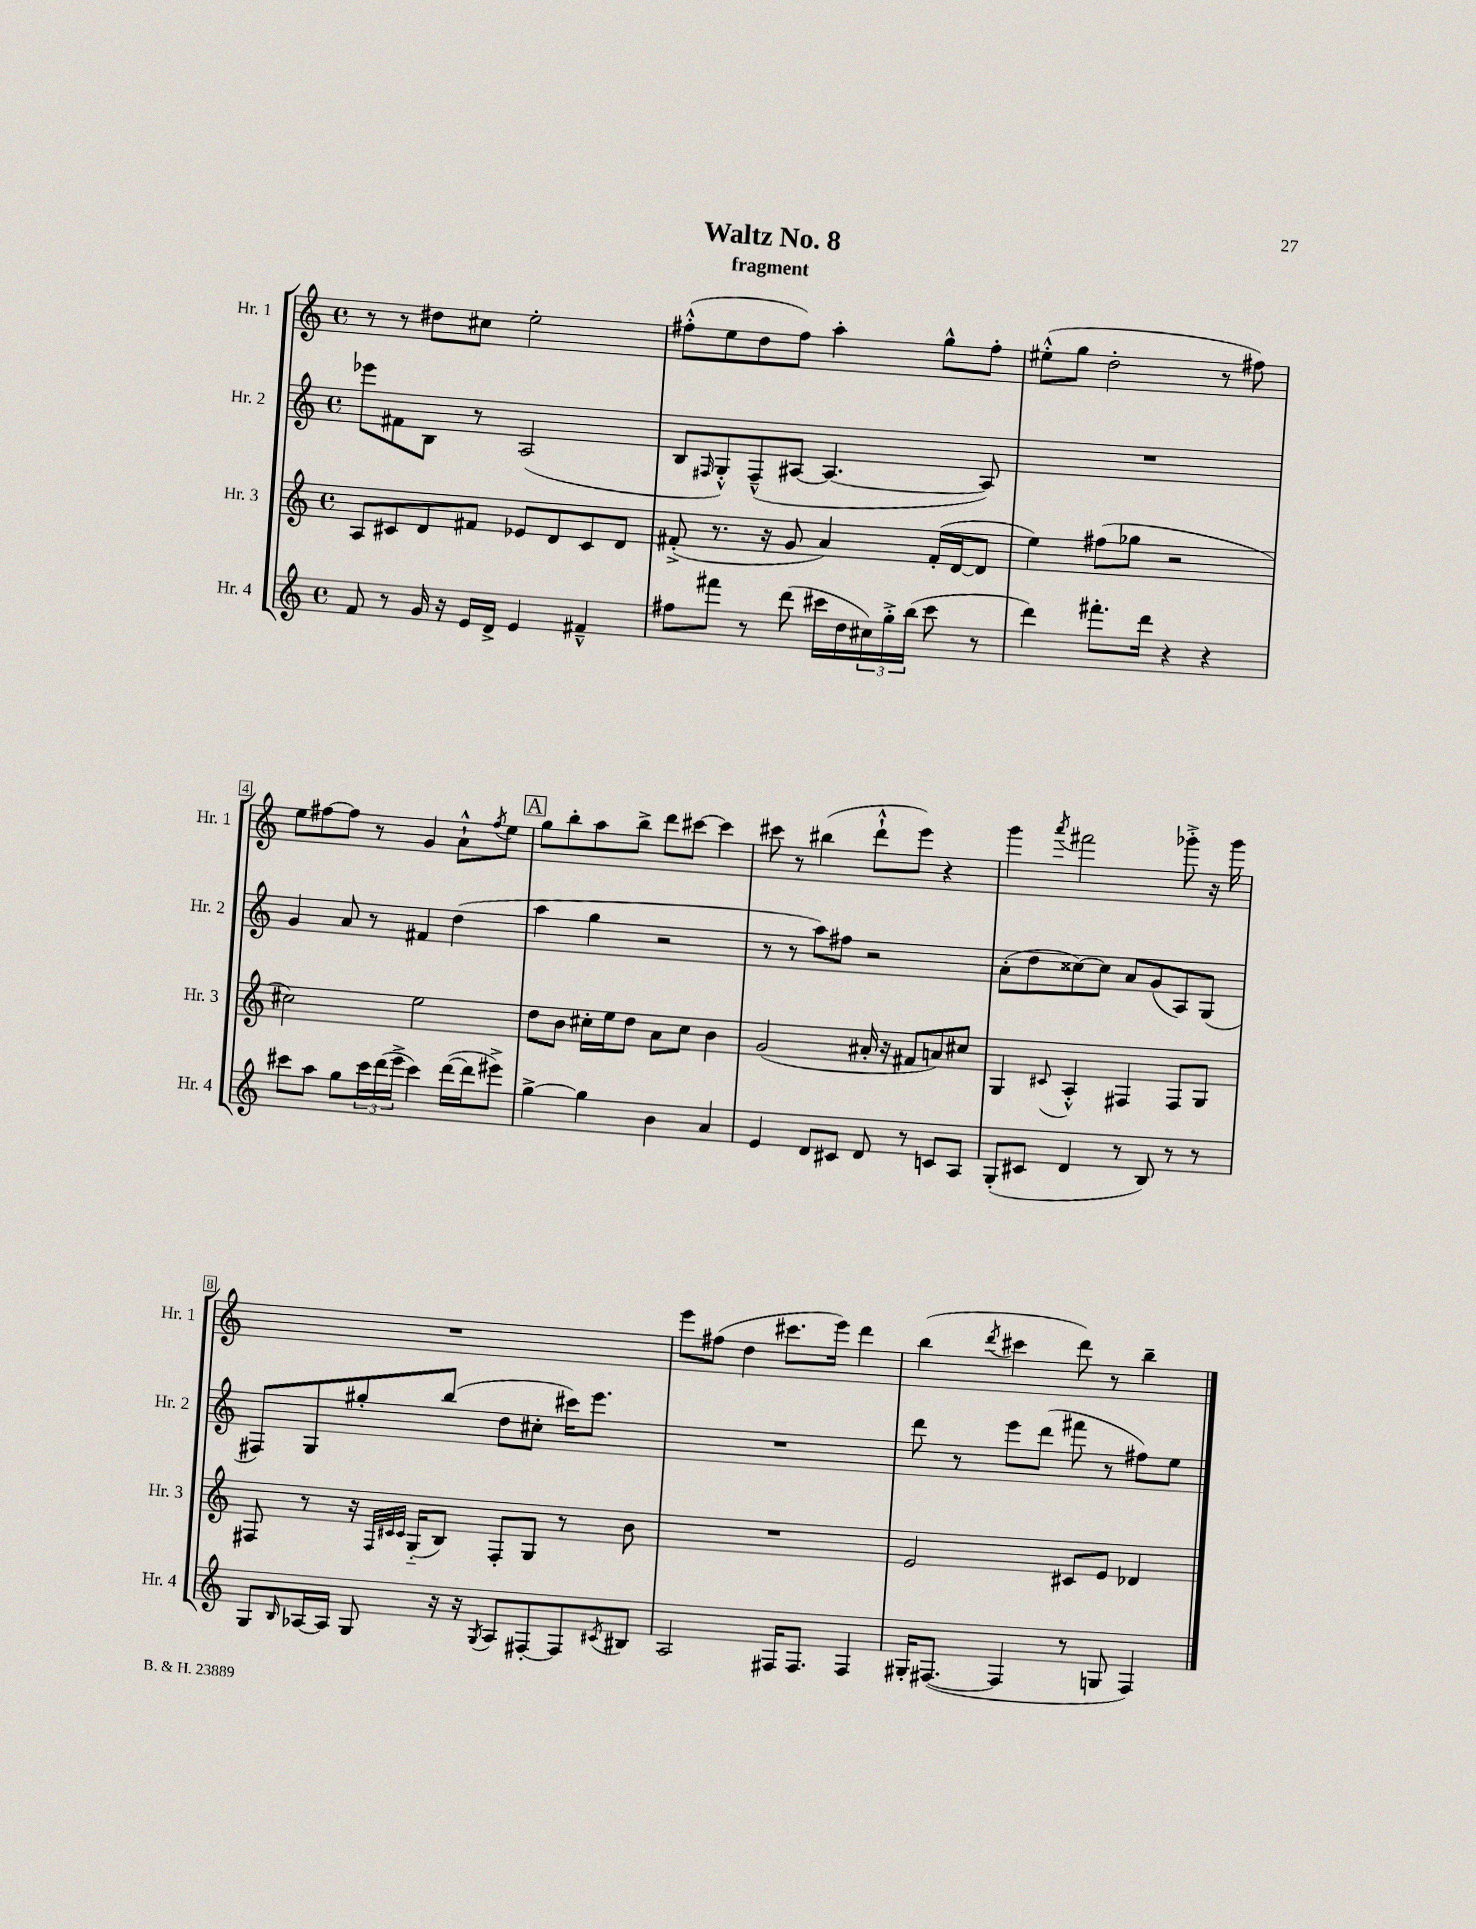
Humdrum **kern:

**kern	**kern	**kern	**kern
*part4	*part3	*part2	*part1
*staff4	*staff3	*staff2	*staff1
*I"Hr. 4	*I"Hr. 3	*I"Hr. 2	*I"Hr. 1
*I'Hr. 4	*I'Hr. 3	*I'Hr. 2	*I'Hr. 1
*clefG2	*clefG2	*clefG2	*clefG2
*k[]	*k[]	*k[]	*k[]
*M4/4	*M4/4	*M4/4	*M4/4
*met(c)	*met(c)	*met(c)	*met(c)
=1	=1	=1	=1
8f/	8A/L	8eee-X\L	8r
8r	8c#X/	8f#X\	8r
16g/	8d/	8B\J	8dd#X\L
16r	.	.	.
16e/LL	8f#X/J	8r	8cc#X\J
16d^/JJ	.	.	.
4e/	8e-X/L	(2A/	2ee'\
.	8d/	.	.
4f#X~^^/	8c#/	.	.
.	8d/J	.	.
=2	=2	=2	=2
8ff#X\L	(8f#X'^/	8B/L	(8ff#X'^^\L
.	.	16qqF#X/	.
8fff#X\J	8.r	8G'^^/)	8ee\
8r	.	(8F#~^^/	8dd\
.	16r	.	.
(8ddd\	8g/	[8A#X/J	8ff#\J)
16ccc#X\LL	4a/)	4.A#/_	4aa'\
16dd\	.	.	.
24cc#X\)	.	.	.
24gg'^\	.	.	.
(24bb\JJ	.	.	.
8ccc#\	(16f#'/LL	.	8gg^^\L
.	[16d/J	.	.
8r	8d/J]	8A#/])	8ff#'\J
=3	=3	=3	=3
4ddd\)	4ee\)	1r	(8ee#X'^^\L
.	.	.	8gg\J
8.fff#X'\L	(8ff#X\L	.	2dd'\
.	8gg-X\J	.	.
16ddd\Jk	.	.	.
4r	2r	.	.
4r	.	.	8r
.	.	.	8ff#X\)
!!LO:LB:g=z
=4	=4	=4	=4
8ccc#X\L	2cc#X\)	4g/	8ee\L
8aa\J	.	.	[8ff#X\
8gg\L	.	8a/	8ff#\J]
24ccc#\L	.	8r	8r
(24ddd\	.	.	.
24eee^\JJ	.	.	.
4ccc#\)	2ee\	4f#X/	4g/
([16ddd\LL	.	(4dd\	8a`^^\L
16ddd\J]	.	.	.
.	.	.	8qff#/
8eee#X^\J)	.	.	8ee\J
!!LO:REH:place=s1:t=A
=5	=5	=5	=5
[4gg^\	8dd\L	4aa\	8gg\L
.	8b\J	.	8bb'\
4gg\]	16cc#X'\LL	4gg\	8aa\
.	16ee\J	.	.
.	8dd\J	.	8bb^\J
4b\	8a\L	2r	8ddd\L
.	8cc#\J	.	[8ccc#X\J
4a/	4b\	.	4ccc#\]
=6	=6	=6	=6
4e/	(2g/	8r	8ccc#X\
.	.	8r	8r
8d/L	.	8aa\L)	(4bb#X\
8c#X/J	.	8ff#X\J	.
8d/	16a#X'/	2r	8ddd`^^\L
.	16r	.	.
8r	8f#X/L	.	8eee\J)
8cn/L	8an/)	.	4r
8A/J	8cc#X/J	.	.
=7	=7	=7	=7
(8G'/L	4G/	(8a'\L	4ggg\
8c#X/J	.	8dd\	.
.	8qqc#X/	.	8qaaa/
4d/	4A'^^/	[8cc##X\)	2fff#X\
.	.	8cc##\J]	.
8r	4F#X/	8a/L	.
8B/)	.	(8g/	.
8r	8F#/L	8A/)	8ggg-X'^\
8r	8G/J	(8G/J	16r
.	.	.	16ggg-\
!!LO:LB:g=z
=8	=8	=8	=8
8G/L	8F#X/	8F#X/L)	1r
16qqB/	.	.	.
[16A-X/L	8r	8G/	.
16A-/JJ]	.	.	.
8G/	16r	8gg#X'/	.
.	32qqF#/LLL	.	.
.	32qqc#X/	.	.
.	32qqc#/JJJ	.	.
.	(16G/KL	.	.
16r	8B/J)	(8bb/J	.
16r	.	.	.
8qG/	.	.	.
8A-/L	8F#'/L	8dd\L	.
[8F#X'/	8G/J	8cc#X'\J	.
8F#/]	8r	16ccc#X\KL)	.
.	.	8.eee\J	.
8qc#X/	.	.	.
8B#X/J	8b\	.	.
=9	=9	=9	=9
2A/	1r	1r	8eee\L
.	.	.	(8ff#X\J
.	.	.	4dd\
16F#X/KL	.	.	8.ccc#X\L
8.F#/J	.	.	.
.	.	.	16eee\Jk)
4F#/	.	.	4ddd\
=10	=10	=10	=10
16G#X'/KL	2e/	8ddd\	(4bb\
([8.F#X/J	.	.	.
.	.	8r	.
.	.	.	8qddd/
4F#/]	.	8eee\L	4ccc#X\
.	.	(8ddd\J	.
8r	8c#X/L	8fff#X\	8ddd\)
8Gn/	8e/J	8r	8r
4F#/)	4d-X/	8ff#X\L)	4bb~\
.	.	8ee\J	.
==	==	==	==
*-	*-	*-	*-
